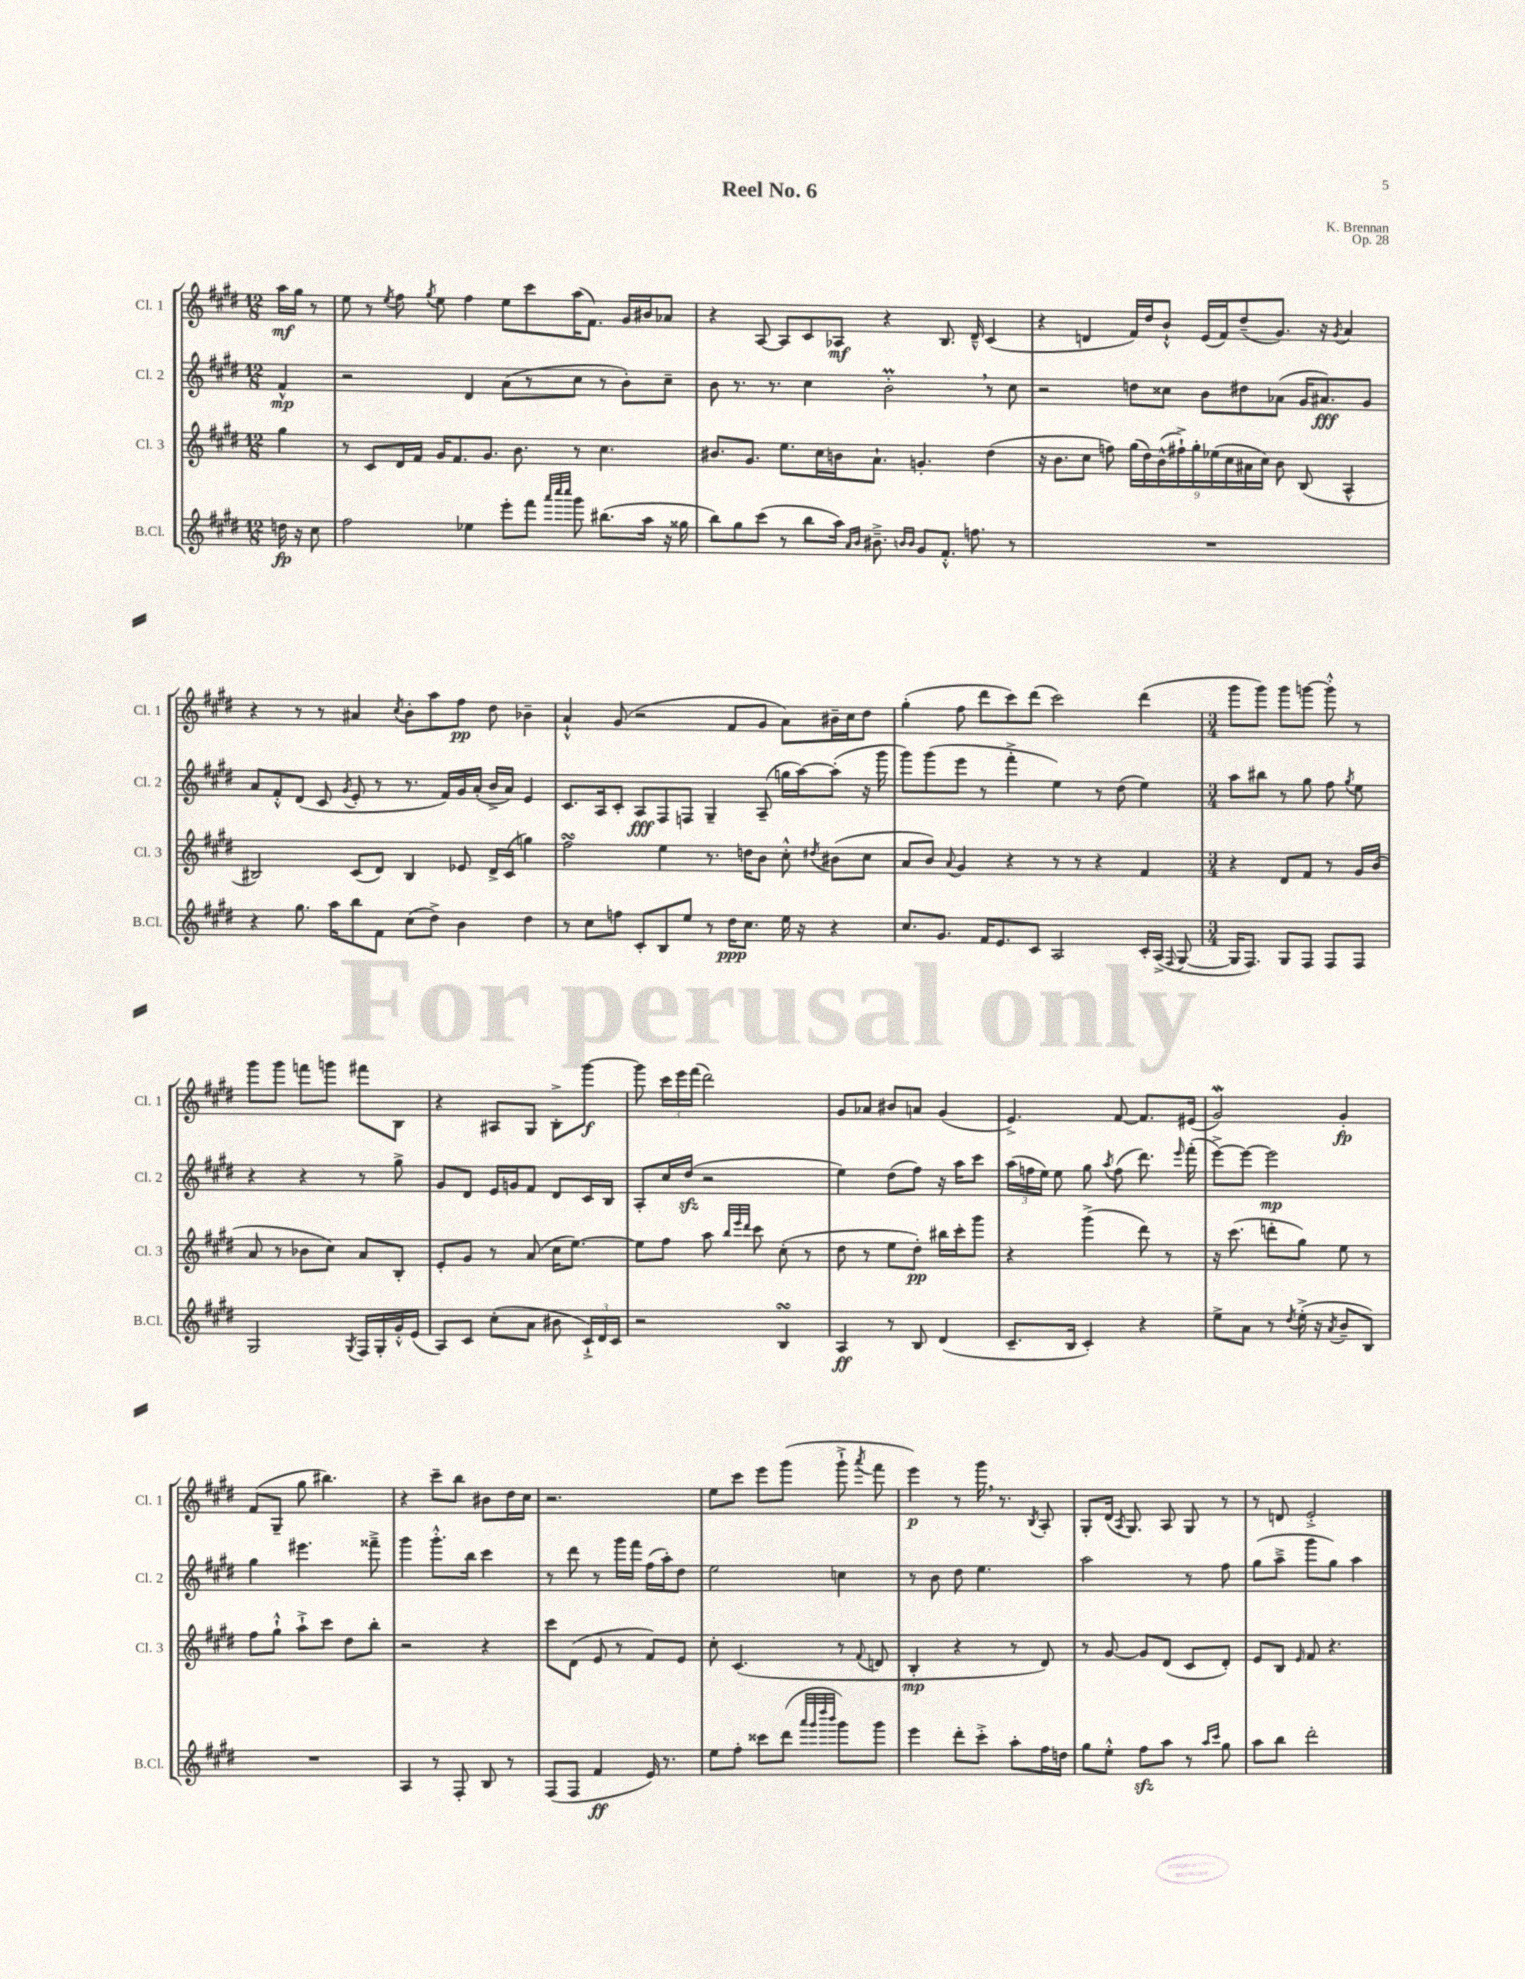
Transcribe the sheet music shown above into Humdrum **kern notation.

**kern	**kern	**kern	**kern
*staff4	*staff3	*staff2	*staff1
*clefG2	*clefG2	*clefG2	*clefG2
*k[f#c#g#d#]	*k[f#c#g#d#]	*k[f#c#g#d#]	*k[f#c#g#d#]
*M12/8	*M12/8	*M12/8	*M12/8
16dd\	4gg#\	4f#^^/	16aa\LL
16r	.	.	16gg#\JJ
8cc#\	.	.	8r
=	=	=	=
2ff#\	8r	2r	8ee\
.	8c#/L	.	8r
.	.	.	8qee/
.	16d#/L	.	8ff#\
.	16f#/JJ	.	.
.	.	.	8qgg#/
.	16g#/LK	.	8ee\
.	8.f#/	.	.
4ee-\	.	4d#/	4ff#\
.	8.g#/J	.	.
8eee'\L	.	(8a\L	8ee\L
.	8.b\	.	.
8fff#\J	.	8r	8ccc#\
32qqaaa/LLL	.	.	.
32qqcccc#/	.	.	.
32qqcccc#/JJJ	.	.	.
8ggg#\	8r	8cc#\J	(16aa\K
.	.	.	8.f#\J)
(8.bb#\L	4.cc#\	8r	.
.	.	8b'\L)	16g#/LL
16aa\Jk	.	.	16b#/J
16r	.	8cc#~\J	8a-/J
16gg##\	.	.	.
=	=	=	=
8bb\L)	8.b#/L	8b\	4r
8gg#\	.	8.r	.
.	8.g#/J	.	.
(8ccc#\J	.	.	[8A/
.	.	8.r	.
8r	8.ee\L	.	8A/]L
8bb\L	.	4cc#\	8c#/
.	16cc#\L	.	.
16aa\Jk)	16b\J	.	8A-/J
16qqa/LL	.	.	.
16qqb/JJ	.	.	.
8.b#~^\	8.a`\J	.	.
.	.	2b'\	4r
16qqb/LL	.	.	.
16qqb/JJ	.	.	.
8g#/L	4.g'/	.	.
8.f#'^^/J	.	.	8.B/
8.ff\	.	.	16d#~^^/
.	(4dd#\	8r	(4c#/
8r	.	8cc#\	.
=	=	=	=
1.r	16r	2r	4r
.	8.b\L	.	.
.	8cc#\J	.	4d/
.	8ff\)	.	.
.	(18gg#\LL	8dd\L	16f#/LL)
.	18dd#\)	.	.
.	.	.	16dd#/J
.	(18b^^\	.	.
.	.	8cc##\J	8b`^^/J
.	18ff#`^\)	.	.
.	18gg#'\	.	.
.	.	8b\L	(16e/LL
.	(18ee-\	.	.
.	.	.	16f#/J)
.	18cc#\	.	.
.	.	8dd#\	(8dd#~/
.	18a#\	.	.
.	18cc#\JJ)	.	.
.	8b\	(8a-\J	8.g#/J)
.	(8B/	16g#/LK	.
.	.	8.a#/)	16r
.	.	.	8qg#/
.	4A^^/	.	4a/
.	.	8g#/J	.
=	=	=	=
4r	2B#/)	8a/L	4r
.	.	8f#'^^/	.
8.gg#\	.	(8d#/J	8r
.	.	8c#/	8r
16aa\LK	.	.	.
.	.	8qg#/	.
8bb\	(8c#/L	8e'/	4a#/
8f#\J	8d#/J)	8r	.
.	.	.	8qcc#/
(8cc#\L	4B#/	8.r	8b'\L
8dd#^\J)	.	.	8aa\
.	.	16f#/LL)	.
4b\	8e-/	16g#/	8ff#\J
.	.	(16a'/JJ	.
.	16d#^/LL	16b^/LL	8dd#\
.	(16c#/JJ	16a/JJ)	.
4dd#\	4gg\)	4e/	4b-~\
=	=	=	=
8r	2ff#\	8.c#/L	4a`^^/
8cc#\L	.	.	.
.	.	16A/k	.
8ff\J	.	8c#'/J	(8g#/
8c#'/L	.	8A/L	2r
8B/	4ee\	8F#/	.
8ee/J	.	8F/J	.
8r	8.r	4G#~/	.
16dd#\LK	.	.	8f#/L
8.cc#\J	16dd\LK	.	.
.	8b\J	(8A~/	8g#/J
16ee\	8cc#'^^\	16gg\LL	8a\L)
16r	.	[16aa\J)	.
.	8qdd#/	.	.
4r	(8b#\L	(8aa'\]J	16b#~\L
.	.	.	16cc#\J
.	8cc#\J	16r	8dd#\J
.	.	16ggg#\	.
=	=	=	=
8.cc#/L	8a/L	8ggg#\L)	(4gg#'\
.	8b/J)	(8ggg#\	.
8.g#/J	.	.	.
.	8qqa/	.	.
.	4g#/	8eee\J	8ff#\
16f#/LK	.	8r	8ddd#\L
8.e/	.	.	.
.	4r	4fff#'^\	8ccc#\)
8c#/J	.	.	(8ddd#\J
2A/	8r	4ee\)	2ccc#\)
.	8r	.	.
.	4r	8r	.
.	.	(8dd#\	.
16c#'/LL	4f#/	4ee\)	(4ddd#\
(16A^/JJ	.	.	.
8qqF#/	.	.	.
[8G#/	.	.	.
=	=	=	=
*M3/4	*M3/4	*M3/4	*M3/4
16G#/]LK	4r	8aa\L	8ggg#\L
8.F#/J)	.	.	.
.	.	8bb#\J	8ggg#\J)
8G#/L	8d#/L	8r	8ggg#\L
8F#/J	8f#/J	8gg#\	[8ggg\J
8F#/L	8r	8ff#\	8ggg'^^\]
.	.	8qgg#/	.
8F#/J	16g#/LL	8ee\	8r
.	(16b/JJ	.	.
=	=	=	=
2G#/	8a/	4r	8ggg#\L
.	8r	.	8ggg#\J
.	8b-\L	4r	8fff\L
.	8cc#\J)	.	8ggg\J
8qG#/	.	.	.
16F#/LL	8a/L	8r	8fff#\L
16G#'/	.	.	.
16g#'^^/	8B'/J	8gg#^\	8B\J
(16e/JJ	.	.	.
=	=	=	=
8A/L)	8e'/L	8g#/L	4r
8c#/J	8g#/J	8d#/J	.
(8cc#'\L	8r	16e/LL	8A#/L
.	.	16g/J	.
8a\J	(8a/	8f#/J	8G#/J
8b#\	16cc#\LK	8d#/L	8B'^\L
.	[8.ee\J)	.	.
24c#`^/LL)	.	16c#/L	[8ggg#\J
24d#/	.	.	.
.	.	16B/JJ	.
24c#/JJ	.	.	.
=	=	=	=
2r	8ee\]L	8A'/L	8ggg#\]
.	8ff#\J	16cc#/L	24ccc#\LL
.	.	.	24eee\
.	.	(16dd#/JJ	.
.	.	.	(24fff#\JJ
.	8aa\	2r	2ddd#\)
.	32qqbb/LLL	.	.
.	32qqeee/	.	.
.	32qqddd#/JJJ	.	.
.	8ccc#\	.	.
4B/	(8cc#'\	.	.
.	8r	.	.
=	=	=	=
4A/	8dd#\	4ee\)	8g#/L
.	8r	.	8a-/J
8r	8ee\L	(8dd#\L	8b#/L
8B/	8dd#'\J)	8ff#\J)	8a/J
(4d#/	16bb#\LL	16r	(4g#/
.	16ccc#'\J	16aa\LK	.
.	8ggg#\J	8ccc#\J	.
=	=	=	=
8.c#~/L	4r	(24aa\LL	4.e^/)
.	.	24ff\	.
.	.	24ee\JJ)	.
.	.	8ee\	.
16B/Jk	.	.	.
4c#'/)	(4ggg#^\	8gg#\	.
.	.	8qaa/	.
.	.	(8ff\	[8f#/
4r	8ddd#\)	8.ddd#\)	8.f#/]L
.	8r	.	.
.	.	16qqeee/	.
.	.	(16fff#'\	(16e#/Jk
=	=	=	=
8ee^\L	16r	[8eee^\L)	2g#/)
.	(8.ccc#\	.	.
8a\J	.	8eee\_J	.
8r	8ddd'\L	2eee\]	.
8qdd#/	.	.	.
(16ee'^\	8gg#\J)	.	.
16r	.	.	.
8qa/	.	.	.
8b~/L	8ee\	.	4g#'/
8B/J)	8r	.	.
=	=	=	=
2.r	8ff#\L	4gg#\	(8f#/L
.	8gg#`^^\J	.	8G#~/J
.	8aa`^\L	4.eee#\	8gg#\
.	8ccc#\J	.	4.bb#\)
.	8dd#\L	.	.
.	8bb'\J	8fff##~^\	.
=	=	=	=
4A/	2r	4ggg#\	4r
8r	.	8.ggg#'^^\L	8ccc#~\L
8F#'/	.	.	8bb\J
.	.	16bb\Jk	.
8B/	4r	4ccc#\	8b#\L
8r	.	.	16dd#\L
.	.	.	16cc#\JJ
=	=	=	=
(8F#/L	8ccc#\L	8r	2.r
8F#/J	(8d#\J	8ddd#\	.
4f#/	8e/	8r	.
.	8r	16ggg#\LL	.
.	.	16fff#\JJ	.
16e/)	8f#/L)	(16ff#\LL	.
8.r	.	16aa'\J)	.
.	8e/J	8dd#\J	.
=	=	=	=
8ee\L	8cc#'\	2ee\	8ee\L
8ff#'\J	(4.c#/	.	8ccc#\J
8ccc##\L	.	.	8eee\L
(8ddd#\J	.	.	(8ggg#\J
32qqaaa/LLL	.	.	.
32qqggg#/	.	.	.
32qqdddd#/	.	.	.
32qqbbb/JJJ	.	.	.
8ggg#\L)	8r	4cc\	8ggg#`^\
.	8qqf#/	.	8qaaa/
8ggg#\J	8d/	.	8fff#\
=	=	=	=
4eee\	4B'/	8r	4eee\)
.	.	8b\	.
8ddd#'\L	4r	8dd#\	8r
8ccc#'^\J	.	4.ee\	16ggg#\
.	.	.	8.r
8aa'\L	8r	.	.
.	.	.	8qB/
16ff#\L	8d#/)	.	8A'/
16dd\JJ	.	.	.
=	=	=	=
8gg#\L	8r	2aa\	8G#'/L
8ee'^^\J	[8g#/	.	(16d#/Jk
.	.	.	8qA/
.	.	.	8.G#/)
8ff#\L	8g#/]L	.	.
8aa\J	(8d#/J	.	8A/
8r	8c#/L	8r	8G#/
16qqaa/LL	.	.	.
16qqccc#/JJ	.	.	.
8gg#\	8d#'/J)	8ff#\	8r
=	=	=	=
8aa\L	8e/L	(8gg#\L	8r
8bb\J	8B/J	8aa~^\J	8d/
.	16qqe/	.	.
2ddd#'\	8f#/	8ggg#\L	2e'^/
.	4.r	8gg#\J)	.
.	.	4aa\	.
==	==	==	==
*-	*-	*-	*-
